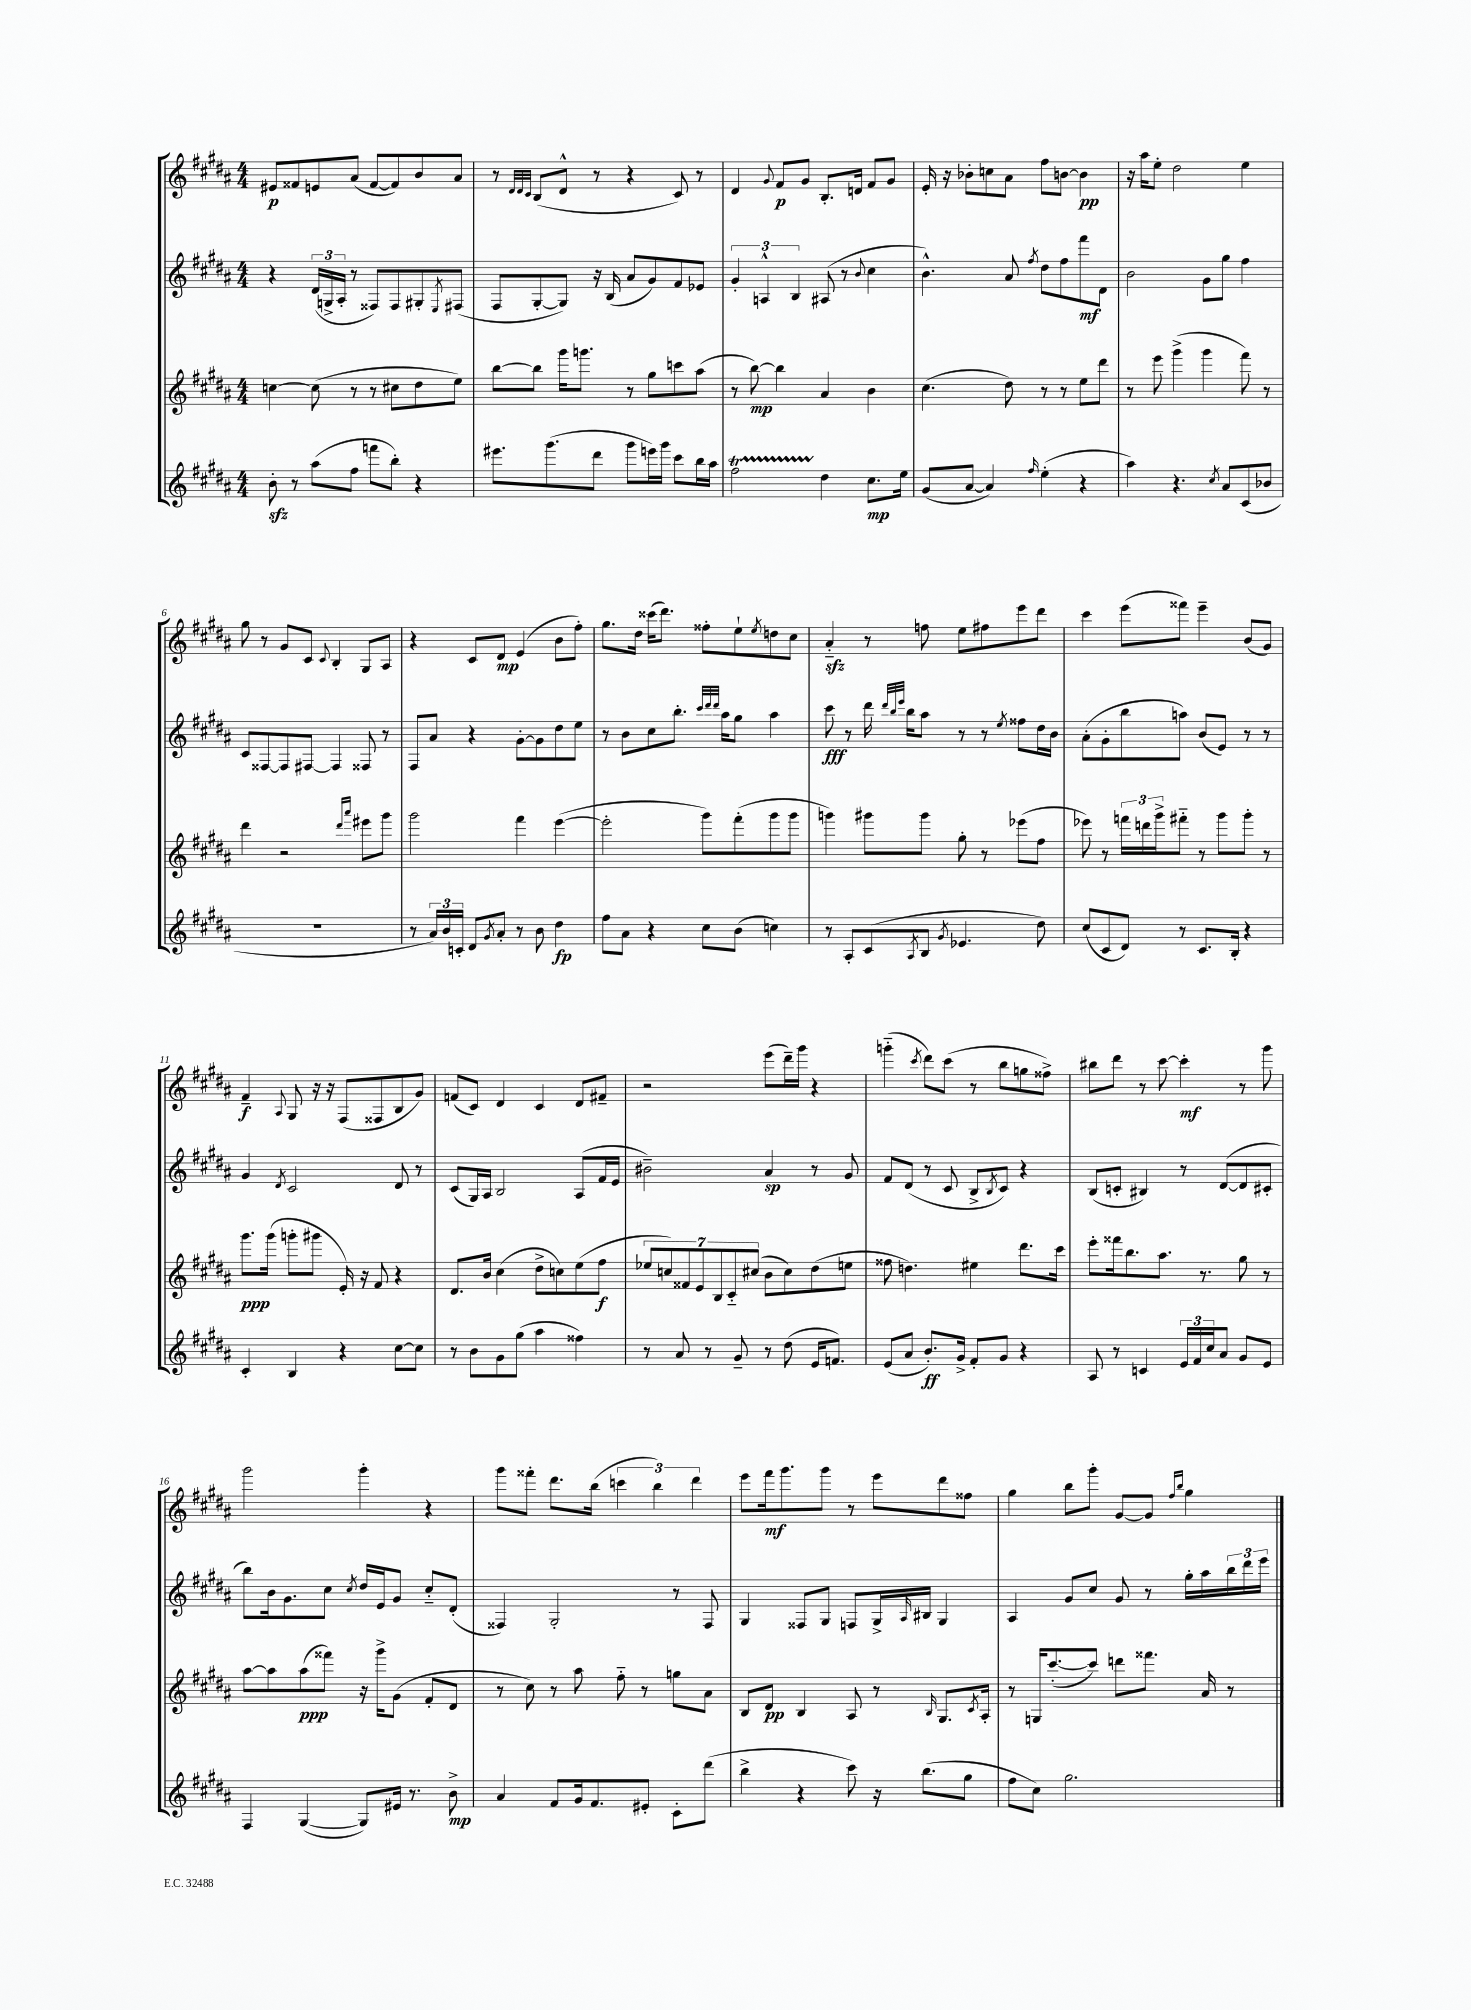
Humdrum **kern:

**kern	**dynam	**kern	**dynam	**kern	**dynam	**kern	**dynam
*part4	*part4	*part3	*part3	*part2	*part2	*part1	*part1
*staff4	*staff4	*staff3	*staff3	*staff2	*staff2	*staff1	*staff1
*clefG2	*	*clefG2	*	*clefG2	*	*clefG2	*
*k[f#c#g#d#a#]	*	*k[f#c#g#d#a#]	*	*k[f#c#g#d#a#]	*	*k[f#c#g#d#a#]	*
*M4/4	*	*M4/4	*	*M4/4	*	*M4/4	*
=1	=1	=1	=1	=1	=1	=1	=1
8bzz'\	.	[4ccn\	.	4r	.	8e#X/L	p
8r	.	.	.	.	.	8f##X/	.
(8aa#\L	.	(8cc\]	.	(24d#/LL	.	8en/	.
.	.	.	.	24Gn^/	.	.	.
.	.	.	.	24A#'/JJ	.	.	.
8ff#\J	.	8r	.	8r	.	(8a#/J	.
8fffn\L	.	8r	.	8F##X/L)	.	[8f##/L	.
8bb'\J)	.	8cc#X\L	.	8F##/	.	8f##/])	.
4r	.	8dd#\	.	8G#X'/	.	8b/	.
.	.	.	.	8qE/	.	.	.
.	.	8ee\J)	.	(8F#X/J	.	8a#/J	.
=2	=2	=2	=2	=2	=2	=2	=2
8.eee#X\L	.	[8bb\L	.	8F#/L	.	8r	.
.	.	.	.	.	.	32qqd#/LLL	.
.	.	.	.	.	.	32qqd#/	.
.	.	.	.	.	.	32qqc#/JJJ	.
.	.	8bb\J]	.	[8G#'/	.	(8B/L	.
(8.ggg#\	.	.	.	.	.	.	.
.	.	16ggg#\KL	.	8G#/J])	.	8d#^^/J	.
.	.	8.gggn\J	.	.	.	.	.
8ddd#\J	.	.	.	16r	.	8r	.
.	.	.	.	(16B/	.	.	.
8ggg#\L	.	8r	.	8a#/L	.	4r	.
16eeen\L)	.	8gg#\L	.	8g#/)	.	.	.
16ggg#\JJ	.	.	.	.	.	.	.
8ccc#\L	.	8cccn\	.	8f#/	.	8c#/)	.
16bb\L	.	(8aa#\J	.	8e-X/J	.	8r	.
16aa#\JJ	.	.	.	.	.	.	.
=3	=3	=3	=3	=3	=3	=3	=3
2ff#T\	.	8r	.	6g#'/	.	4d#/	.
.	.	[8bb\)	mp	.	.	.	.
.	.	.	.	6An^^/	.	.	.
.	.	.	.	.	.	8qqg#/	.
.	.	4bb\]	.	.	.	8f#/L	p
.	.	.	.	6B/	.	.	.
.	.	.	.	.	.	8g#/J	.
4dd#\	.	4a#/	.	(8A#X/	.	8.B'/L	.
.	.	.	.	8r	.	.	.
.	.	.	.	.	.	16dn/Jk	.
.	.	.	.	8qqb/	.	.	.
8.cc#\L	mp	4b\	.	4cc#\	.	8f#/L	.
.	.	.	.	.	.	8g#/J	.
16ee\Jk	.	.	.	.	.	.	.
=4	=4	=4	=4	=4	=4	=4	=4
(8g#/L	.	(4.cc#\	.	4.b^^\)	.	16e'/	.
.	.	.	.	.	.	16r	.
[8a#/J	.	.	.	.	.	8b-X'\L	.
4a#/])	.	.	.	.	.	8ccn\	.
.	.	8dd#\)	.	8a#/	.	8a#\J	.
16qqff#/	.	.	.	8qff#/	.	.	.
(4ee'\	.	8r	.	8dd#\L	.	8ff#\L	.
.	.	8r	.	8ff#\	.	[8bn\J	.
4r	.	8ee\L	.	8fff#\	mf	4b\]	pp
.	.	8ddd#\J	.	8d#\J	.	.	.
=5	=5	=5	=5	=5	=5	=5	=5
4aa#\)	.	8r	.	2b\	.	16r	.
.	.	.	.	.	.	16aa#\KL	.
.	.	8eee\	.	.	.	8ee'\J	.
4.r	.	(4ggg#^\	.	.	.	2dd#\	.
.	.	4ggg#\	.	8g#\L	.	.	.
8qcc#/	.	.	.	.	.	.	.
8a#/L	.	.	.	8gg#\J	.	.	.
(8c#/	.	8fff#\)	.	4ff#\	.	4ee\	.
8b-X/J	.	8r	.	.	.	.	.
!!LO:LB:g=z
=6	=6	=6	=6	=6	=6	=6	=6
1r	.	4ddd#\	.	8c#/L	.	8gg#\	.
.	.	.	.	[8F##X/	.	8r	.
.	.	2r	.	8F##/]	.	8g#/L	.
.	.	.	.	[8F#X/J	.	8c#/J	.
.	.	.	.	.	.	8qqc#/	.
.	.	.	.	4F#/]	.	4B'/	.
.	.	16qqddd#/LL	.	.	.	.	.
.	.	16qqaaa#/JJ	.	.	.	.	.
.	.	8eee#X\L	.	8F##X/	.	8G#/L	.
.	.	8ggg#\J	.	8r	.	8A#/J	.
=7	=7	=7	=7	=7	=7	=7	=7
8r	.	2ggg#\	.	8F#/L	.	4r	.
24a#/LL)	.	.	.	8a#/J	.	.	.
24b/	.	.	.	.	.	.	.
24cn'/JJ	.	.	.	.	.	.	.
8d#/L	.	.	.	4r	.	8c#/L	.
8qg#/	.	.	.	.	.	.	.
8a#'/J	.	.	.	.	.	8d#/J	mp
8r	.	4fff#\	.	[8g#'\L	.	(4e/	.
8b\	.	.	.	8g#\]	.	.	.
4dd#\	fp	([4eee\	.	8dd#\	.	8b\L	.
.	.	.	.	8ee\J	.	8ff#'\J)	.
=8	=8	=8	=8	=8	=8	=8	=8
8ff#\L	.	2eee'\]	.	8r	.	8.gg#\L	.
8a#\J	.	.	.	8b\L	.	.	.
.	.	.	.	.	.	16dd#\Jk	.
4r	.	.	.	8cc#\	.	(16ccc##X\KL	.
.	.	.	.	.	.	8.ddd#\J)	.
.	.	.	.	8.bb'\J	.	.	.
8cc#\L	.	8ggg#\L)	.	.	.	8ff##X'\L	.
.	.	.	.	32qqccc#/LLL	.	.	.
.	.	.	.	32qqddd#/	.	.	.
.	.	.	.	32qqddd#/JJJ	.	.	.
.	.	.	.	16aa#\KL	.	.	.
(8b\J	.	(8fff#'\	.	8gg#\J	.	8ee`\	.
.	.	.	.	.	.	8qee/	.
4ccn\)	.	8ggg#\	.	4aa#\	.	8ddn\	.
.	.	8ggg#\J	.	.	.	8cc#\J	.
=9	=9	=9	=9	=9	=9	=9	=9
8r	.	4gggn\)	.	8ccc#\	fff	4a#zz/	.
8A#'/L	.	.	.	8r	.	.	.
(8c#/	.	8ggg#X\L	.	16ddd#\	.	8r	.
.	.	.	.	32qqddd#/LLL	.	.	.
.	.	.	.	32qqbb/	.	.	.
.	.	.	.	32qqeee/JJJ	.	.	.
.	.	.	.	16bb\KL	.	.	.
8qA#/	.	.	.	.	.	.	.
8B/J	.	8ggg#\J	.	8aa#\J	.	8ffn\	.
8qg#/	.	.	.	.	.	.	.
4.e-X/	.	8gg#'\	.	8r	.	8ee\L	.
.	.	8r	.	8r	.	8ff#X\	.
.	.	.	.	8qee/	.	.	.
.	.	(8eee-X\L	.	8ff##X\L	.	8eee\	.
8dd#\)	.	8ff#\J	.	16dd#\L	.	8ddd#\J	.
.	.	.	.	16b\JJ	.	.	.
=10	=10	=10	=10	=10	=10	=10	=10
(8cc#/L	.	8eee-X\)	.	(8a#'\L	.	4ccc#\	.
8c#/	.	8r	.	8g#'\	.	.	.
8d#/J)	.	24fffn\LL	.	8bb\	.	(8eee\L	.
.	.	24dddn\	.	.	.	.	.
.	.	24ggg#^\J	.	.	.	.	.
8r	.	8fff#X\J	.	8aan\J)	.	8fff##X\J)	.
8.c#/L	.	8r	.	(8b/L	.	4eee~\	.
.	.	8ggg#\L	.	8e/J)	.	.	.
16B'/Jk	.	.	.	.	.	.	.
4r	.	8ggg#'\J	.	8r	.	(8b/L	.
.	.	8r	.	8r	.	8g#/J)	.
!!LO:LB:g=z
=11	=11	=11	=11	=11	=11	=11	=11
4c#'/	.	8.ggg#\L	ppp	4g#/	.	4f#~/	f
.	.	(16ggg#\Jk	.	.	.	.	.
.	.	.	.	8qd#/	.	8qqA#/	.
4B/	.	8gggn'\L	.	2c#/	.	8G#/	.
.	.	8ggg#X\J	.	.	.	16r	.
.	.	.	.	.	.	16r	.
4r	.	16e'/)	.	.	.	(8F#/L	.
.	.	16r	.	.	.	.	.
.	.	8f#/	.	.	.	8F##X/	.
[8cc#\L	.	4r	.	8d#/	.	8B/	.
8cc#\J]	.	.	.	8r	.	8g#/J)	.
=12	=12	=12	=12	=12	=12	=12	=12
8r	.	8.d#/L	.	(8c#/L	.	(8fn/L	.
8b\L	.	.	.	16G#/L)	.	8c#/J)	.
.	.	16b/Jk	.	16A#/JJ	.	.	.
8g#\	.	(4cc#\	.	2B/	.	4d#/	.
(8gg#\J	.	.	.	.	.	.	.
4aa#\	.	8dd#^\L	.	.	.	4c#/	.
.	.	8ccn\)	.	.	.	.	.
4ff##X\)	.	(8ee\	.	(8A#/L	.	8d#/L	.
.	.	8ff#\J	f	16f#/L	.	8f#X~/J	.
.	.	.	.	16e/JJ	.	.	.
=13	=13	=13	=13	=13	=13	=13	=13
8r	.	14ee-X/L	.	2b#X~\)	.	2r	.
.	.	14ccn/)	.	.	.	.	.
8a#/	.	.	.	.	.	.	.
.	.	14f##X/	.	.	.	.	.
.	.	14e/	.	.	.	.	.
8r	.	.	.	.	.	.	.
.	.	14B/	.	.	.	.	.
.	.	14c#/	.	.	.	.	.
8g#~/	.	.	.	.	.	.	.
.	.	(14cc#X/J	.	.	.	.	.
8r	.	8b\L	.	4a#/	sp	(8eee\L	.
(8dd#\	.	8cc#\)	.	.	.	16ddd#~\L)	.
.	.	.	.	.	.	16ggg#\JJ	.
16e/KL	.	(8dd#\	.	8r	.	4r	.
8.fn/J)	.	.	.	.	.	.	.
.	.	8een\J	.	8g#/	.	.	.
=14	=14	=14	=14	=14	=14	=14	=14
(8e/L	.	8ff##X\	.	8f#/L	.	(4gggn\	.
8a#/J	.	4.ddn\)	.	(8d#/J	.	.	.
.	.	.	.	.	.	8qccc#/	.
8.b'/L)	ff	.	.	8r	.	8ddd#\L)	.
.	.	.	.	8c#/	.	(8ccc#\J	.
16g#^/Jk	.	.	.	.	.	.	.
8f#'/L	.	4ee#X\	.	8B^/L	.	8r	.
.	.	.	.	8qB/	.	.	.
8g#/J	.	.	.	8c#/J)	.	8bb\L	.
4r	.	8.ddd#\L	.	4r	.	8ggn\	.
.	.	.	.	.	.	8ff##X^\J)	.
.	.	16ccc#\Jk	.	.	.	.	.
=15	=15	=15	=15	=15	=15	=15	=15
8A#/	.	8eee'\L	.	(8B/L	.	8bb#X\L	.
8r	.	16fff##X\k	.	8cn'/J	.	8ddd#\J	.
.	.	8.bb\	.	.	.	.	.
4cn/	.	.	.	4B#X/)	.	8r	.
.	.	8.aa#\J	.	.	.	[8ccc#\	.
24e/LL	.	.	.	8r	.	4ccc#'\]	mf
24f#/	.	.	.	.	.	.	.
.	.	8.r	.	.	.	.	.
24cc#/J	.	.	.	.	.	.	.
8a#/J	.	.	.	([8d#/L	.	.	.
8g#/L	.	8gg#\	.	8d#/]	.	8r	.
8e/J	.	8r	.	8c#X'/J	.	8ggg#\	.
!!LO:LB:g=z
=16	=16	=16	=16	=16	=16	=16	=16
4F#/	.	[8aa#\L	.	8bb\L)	.	2ggg#\	.
.	.	8aa#\]	.	16b\k	.	.	.
.	.	.	.	8.g#\	.	.	.
([4G#/	.	(8aa#\	ppp	.	.	.	.
.	.	8fff##X\J)	.	8cc#\J	.	.	.
.	.	.	.	8qcc#/	.	.	.
8G#/L])	.	16r	.	16dd#/LL	.	4ggg#'\	.
.	.	16ggg#^\KL	.	16e/J	.	.	.
16e#X/Jk	.	(8g#\J	.	8g#/J	.	.	.
8.r	.	.	.	.	.	.	.
.	.	8f#'/L	.	8cc#/L	.	4r	.
8b^\	mp	8d#/J	.	(8d#'/J	.	.	.
=17	=17	=17	=17	=17	=17	=17	=17
4a#/	.	8r	.	4F##X/)	.	8ggg#\L	.
.	.	8cc#\)	.	.	.	8fff##X'\J	.
8f#/L	.	8r	.	2G#'/	.	8.ddd#\L	.
16g#/k	.	8aa#\	.	.	.	.	.
8.f#/	.	.	.	.	.	(16bb\Jk	.
.	.	8ff#\	.	.	.	6cccn\	.
8e#X'/J	.	8r	.	.	.	.	.
.	.	.	.	.	.	6bb\)	.
8c#'\L	.	8ggn\L	.	8r	.	.	.
.	.	.	.	.	.	6ddd#\	.
(8ddd#\J	.	8a#\J	.	8F##/	.	.	.
=18	=18	=18	=18	=18	=18	=18	=18
4bb^\	.	8B/L	.	4G#/	.	8eee\L	.
.	.	8d#/J	pp	.	.	16fff#\k	mf
.	.	.	.	.	.	8.ggg#\	.
4r	.	4B/	.	8F##X/L	.	.	.
.	.	.	.	8G#/J	.	8ggg#\J	.
8ccc#\)	.	8A#/	.	8Fn/L	.	8r	.
16r	.	8r	.	16G#^/L	.	8eee\L	.
.	.	.	.	16qqA#/	.	.	.
(8.bb\L	.	.	.	16B#X/JJ	.	.	.
.	.	16qqB/	.	.	.	.	.
.	.	8.G#/L	.	4G#/	.	8ddd#\	.
8gg#\J	.	.	.	.	.	8ff##X\J	.
.	.	8qc#/	.	.	.	.	.
.	.	16A#'/Jk	.	.	.	.	.
=19	=19	=19	=19	=19	=19	=19	=19
8ff#\L	.	8r	.	4A#/	.	4gg#\	.
8cc#\J)	.	16Gn/KL	.	.	.	.	.
.	.	([8.ccc#'/	.	.	.	.	.
2.gg#\	.	.	.	8g#/L	.	8bb\L	.
.	.	8ccc#/J])	.	8cc#/J	.	8ggg#'\J	.
.	.	8dddn\L	.	8g#/	.	[8g#/L	.
.	.	8.fff##X\J	.	8r	.	8g#/J]	.
.	.	.	.	.	.	16qqff#/LL	.
.	.	.	.	.	.	16qqbb/JJ	.
.	.	.	.	16gg#'\LL	.	4gg#\	.
.	.	16a#/	.	16aa#\	.	.	.
.	.	8r	.	24bb\	.	.	.
.	.	.	.	24ddd#\	.	.	.
.	.	.	.	24eee\JJ	.	.	.
==	==	==	==	==	==	==	==
*-	*-	*-	*-	*-	*-	*-	*-
